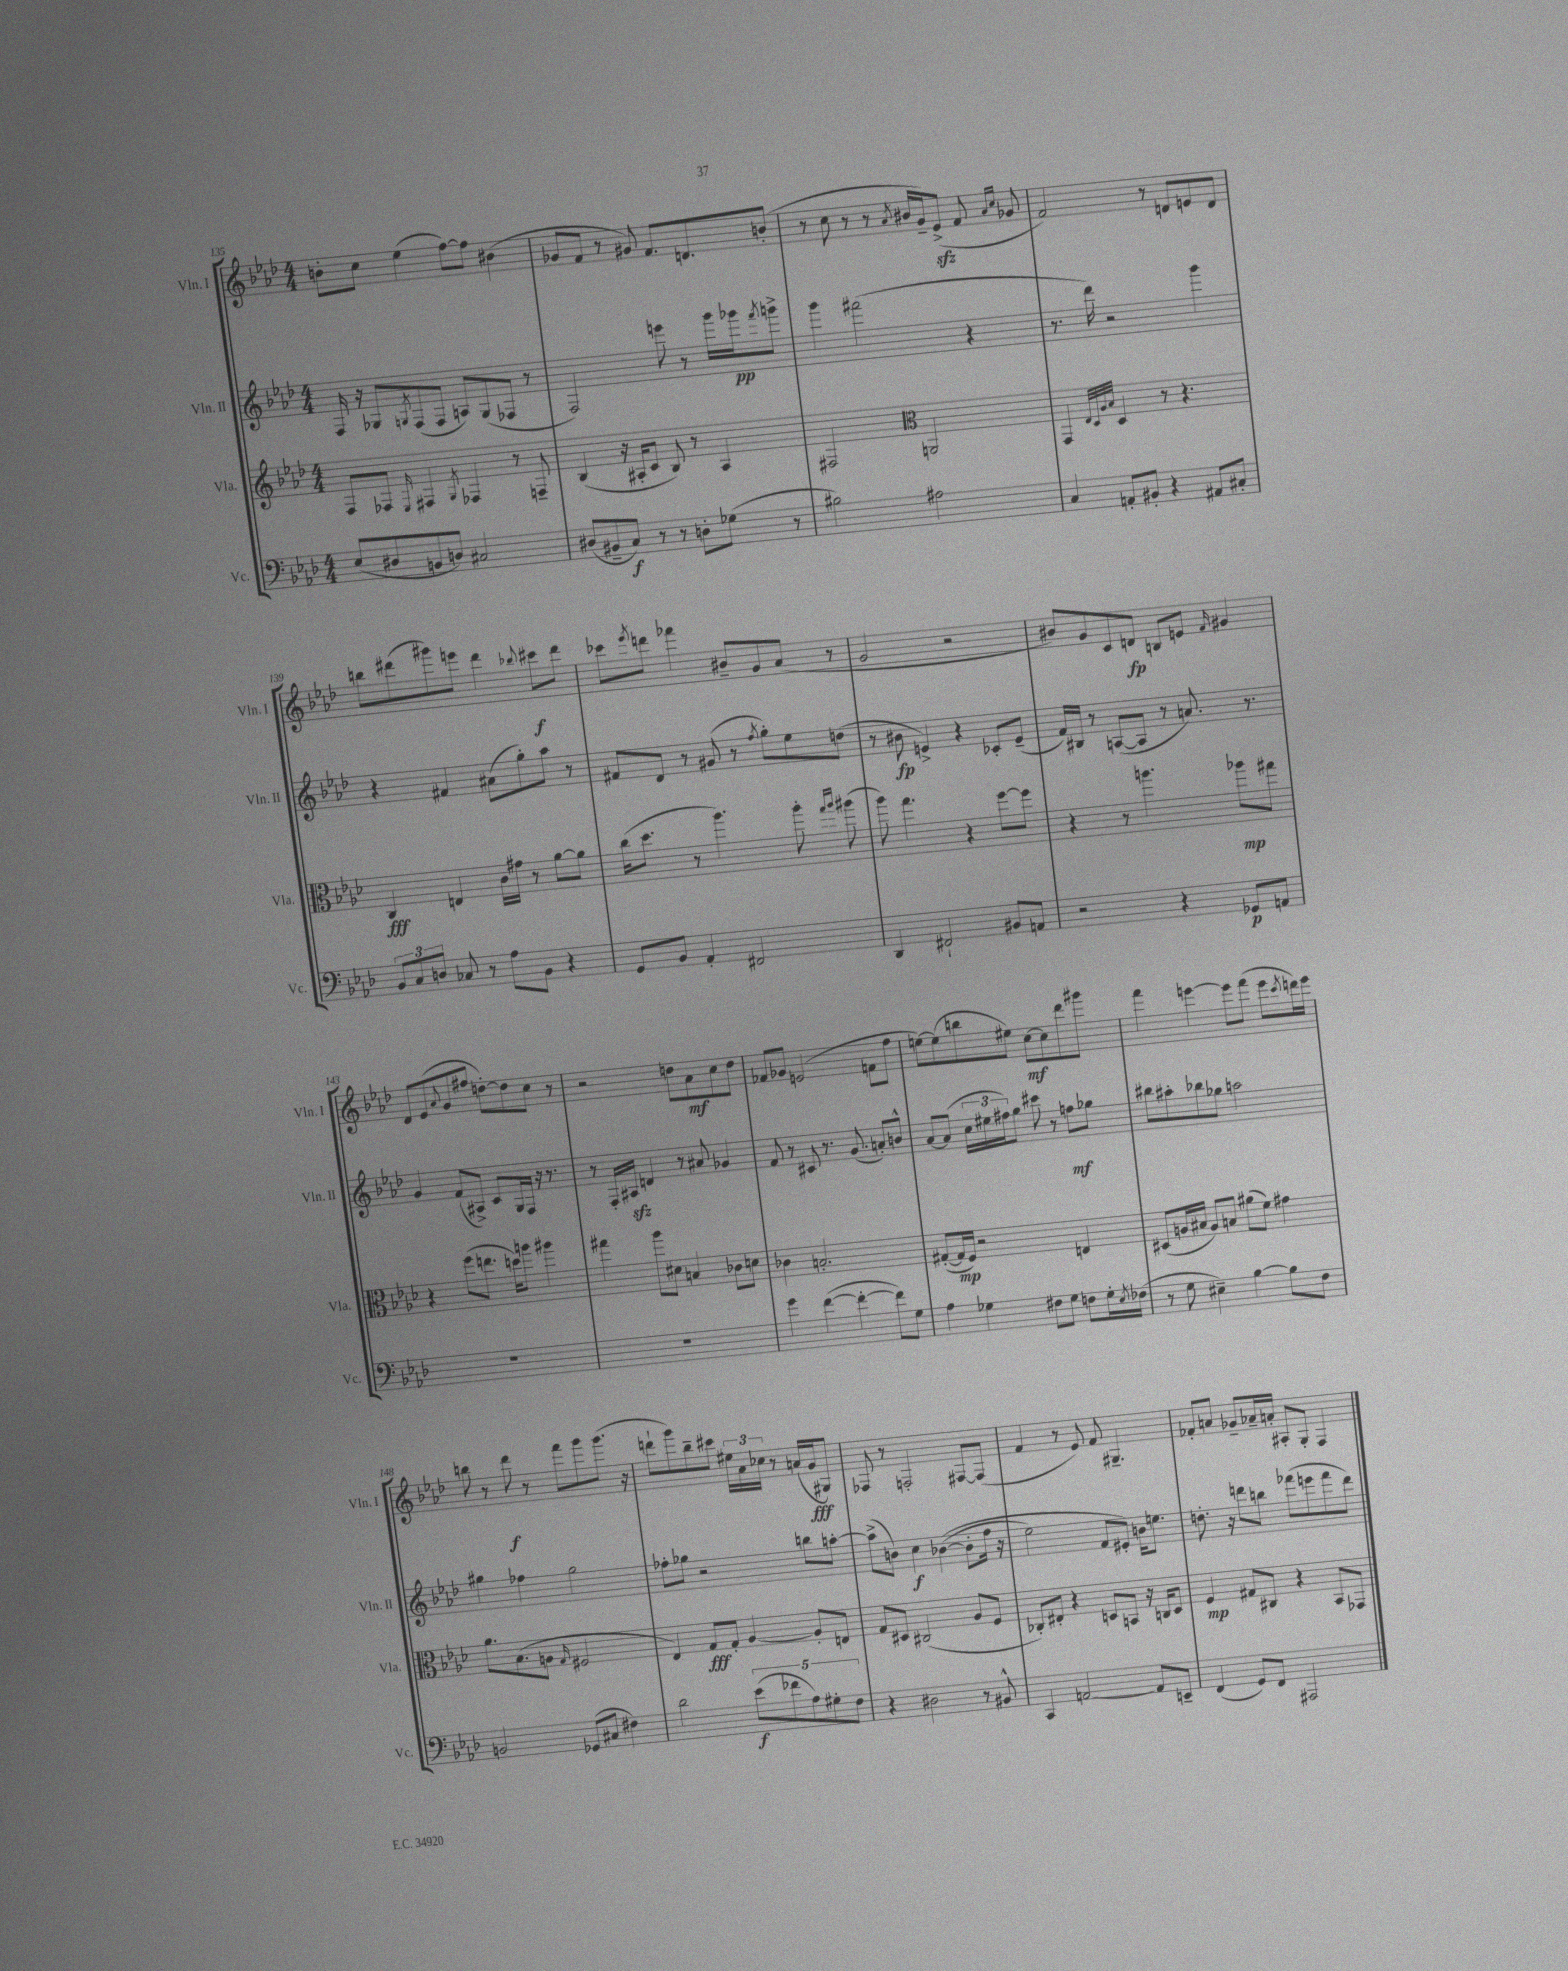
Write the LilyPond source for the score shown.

<<
\new StaffGroup <<
\new Staff = "s0" \with { instrumentName = "Vln. I" shortInstrumentName = "Vln. I" } {
    \clef treble \key aes \major \numericTimeSignature \time 4/4
    b'8-. c''8 ees''4( f''8~) f''8 bis'4( |
    ges'8 f'8 r8 gis'8) f'8. d'8. b'8-.( |
    r8 c''8 r8 r8 \acciaccatura { aes'8 } bis'16 g'16--) ees'8->\sfz( f'8 \grace { aes'16 c''16 } ges'8 |
    f'2) r8 d'8 e'8 d'8 |
    b''8 dis'''8( gis'''8) e'''8 dis'''4 \appoggiatura { bes''8 } cis'''8\f dis'''8 |
    ces'''8 \acciaccatura { ees'''8 } d'''8 fes'''4 bis'8-- g'8 aes'8( r8 |
    g'2 r2 |
    bis'8) g'8 c'8 d'8\fp b8 e'8 \grace { f'16 } gis'4 |
    des'8 ees'8( \appoggiatura { aes'8 } g'8 fis''8 d''8~-.) d''8 c''8 r8 |
    r2 d''8 aes'8\mf c''8 d''8 |
    fes'8 ges'8 e'2( f'8 f''8 |
    e''8~) e''8( b''8 eis''8) c''8~\mf c''8 des'''8 gis'''8 |
    f'''4 e'''4~ e'''8 f'''8( e'''8 \acciaccatura { c'''8 } d'''16) e'''16 |
    b''8 r8 des'''8\f r8 f'''8 g'''8 g'''8.( r16 |
    d'''8-! g'''8) bes''8-- cis'''8 \tuplet 3/2 { eis''16 aes'16 ces''16 } r8 a'16( g'16\fff gis8) |
    fes8 r8 f2-. fis8~ fis8( |
    f'4 r8 ees'8) f'8 gis4.-- |
    fes'8-. a'8 ges'8-- aes'16-- a'16-. ais8-. g8-. f4 \bar "|." |
}
\new Staff = "s1" \with { instrumentName = "Vln. II" shortInstrumentName = "Vln. II" } {
    \clef treble \key aes \major \numericTimeSignature \time 4/4
    f16 r16 ges8 \acciaccatura { g8 } f8( f8 a8) g8( fes8 r8 |
    f2) e'''8 r8 g'''16 ges'''16\pp \acciaccatura { f'''8 } g'''8-> |
    g'''4 fis'''2( r4 |
    r8. des'''16) r2 g'''4 |
    r4 fis'4 ais'8( g''8-.) aes''8 r8 |
    fis'8 des'8 r8 gis'8( r8 \acciaccatura { f''8 } g''8-.) ees''8 d''8( |
    r8 bis'8\fp e'4->) r4 ces'8-. e'8--( |
    f'16) bis16 r8 a8~( a8 r8 a'8.) r8. |
    g'4 f'8( ais8->) c'8 g16 f16 r16 r8. |
    r8 f16-. ais16\sfz d'4 r8 ais'8 ges'4 |
    f'8 r8 cis'8 r8. g'8.( a'8-.) b'8-^ |
    aes'8~ aes'8( \tuplet 3/2 { c''16 eis''16 fis''16) } g''8 cis'''8 r8 f''8\mf ges''8 |
    bis''8 ais''8-. bes''8 ges''8 a''2 |
    gis''4 fes''4 gis''2 |
    fes''8-. ges''8 r2 b''8 a''8~-. |
    a''8->( b'8) c''4\f bes'4~(\( bes'8-. f''16 r16 |
    ees''2) f'8 eis'8-.\) b'16 e''8. |
    d''8.-. r16 d'''8 b''8 fes'''8( e'''8 fes'''8 d'''8) \bar "|." |
}
\new Staff = "s2" \with { instrumentName = "Vla." shortInstrumentName = "Vla." } {
    \clef treble \key aes \major \numericTimeSignature \time 4/4
    f8 fes8 \grace { ees16 } fis4 \acciaccatura { g8 } fes4 r8 f8-- |
    bes4( r16 ais16-. c'8 bes8) r8 ais4 |
    fis2 \clef alto a,2 |
    g,4 \grace { ees32 des32 aes32 bes32 } des4 r8 r4. |
    c4\fff e4 c'16 gis'16 r8 aes'8~ aes'8 |
    c''16( des''8. r8 aes''4.) aes''8-. \grace { g''16 aes''16 } ais''8( |
    aes''8) g''4. r4 f''8~ f''8 |
    r4 r8 a''4. aes''8\mp gis''8 |
    r4 f''8( e''8. d''16) a''8 ais''4 |
    gis''4 aes''8 dis'8 b4 ces'8 d'8 |
    ces'4 b2.-. |
    gis8~-.( gis16\mp f16) r2 e4 |
    dis8( a16 bis16 a8) b8 ais'8( f'8) gis'4 |
    aes'8. bes8.( a8 \grace { g16 } fis2 |
    ees4) g8\fff g8-. aes4~ aes8-. e8 |
    g8 dis8 cis2( aes8 f8 |
    ces8-.) eis8-. r4 d8 b,8 r16 c16 d8 |
    f4\mp gis8 cis8 r4 bes,8 ges,8 \bar "|." |
}
\new Staff = "s3" \with { instrumentName = "Vc." shortInstrumentName = "Vc." } {
    \clef bass \key aes \major \numericTimeSignature \time 4/4
    ees8( dis8 b,8 d8) cis2 |
    dis8( bis,8-- c8\f) r8 r8 d8-. ges8( r8 |
    bis2) ais2 |
    c4 a,8-. bis,8-. r4 ais,8 cis8-. |
    \tuplet 3/2 { bes,8 c8 d8 } ces8 r8 aes8 bes,8 r4 |
    g,8 bes,8 aes,4-. fis,2 |
    des,4 fis,2-! bis,8 a,8 |
    r2 r4 ges,8\p a,8 |
    R1 |
    R1 |
    g'4 f'4~( f'4~-. f'8) g8 |
    aes4 ges4 fis8 ges8 f8 ges16-. \acciaccatura { ees8 } fes16( |
    r8 g8 eis4--) bes4~ bes8 f8 |
    b,2 ges,8( cis8 fis4) |
    des'2 \tuplet 5/4 { ees'8\f( fes'8 aes8) gis8-. f8 } |
    r4 dis2 r8 bis,8-^ |
    c,4 a,2~ a,8 e,8-- |
    f,4( g,8) f,8 ais,,2 \bar "|." |
}
>>
>>
\layout { \context { \Score currentBarNumber = #135 } }
